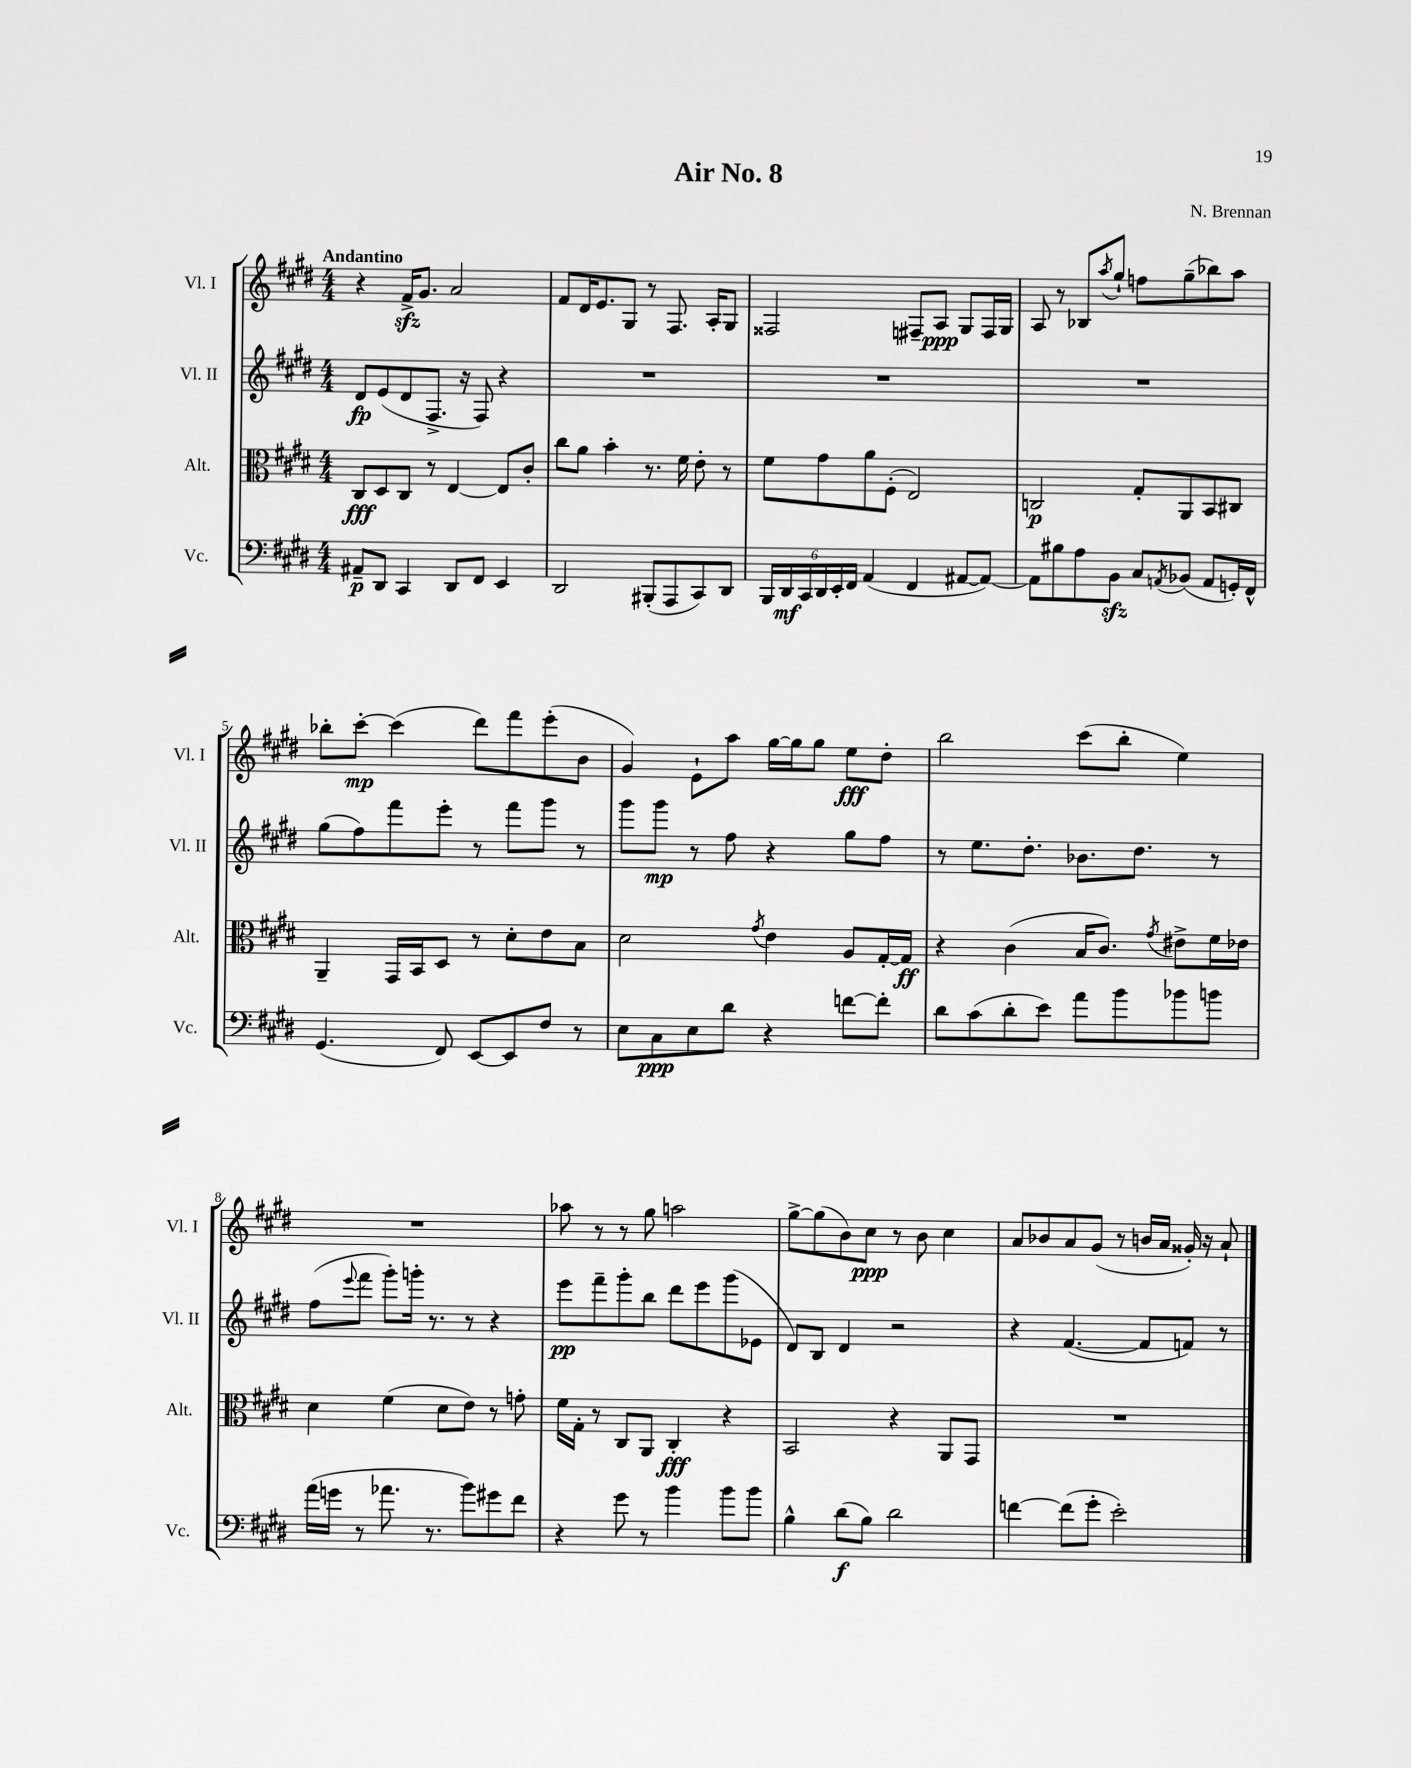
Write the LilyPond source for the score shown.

\header { title = "Air No. 8" composer = "N. Brennan" }
<<
\new StaffGroup <<
\new Staff = "s0" \with { instrumentName = "Vl. I" shortInstrumentName = "Vl. I" } {
    \clef treble \key e \major \numericTimeSignature \time 4/4 \tempo "Andantino"
    r4 fis'16->\sfz gis'8. a'2 |
    fis'8 dis'16 e'8. gis8 r8 fis8. a16-. gis8 |
    fisis2 fis8-- a8\ppp gis8 fis16 gis16 |
    a8 r8 bes8 \acciaccatura { a''8 } gis''8-! f''8 gis''8--( bes''8) a''8 |
    bes''8-. cis'''8~-.\mp cis'''4( dis'''8) fis'''8 e'''8-.( b'8 |
    gis'4) e'8-! a''8 gis''16~ gis''16 gis''8 e''8\fff dis''8-. |
    b''2 cis'''8( b''8-. e''4) |
    R1 |
    aes''8 r8 r8 gis''8 a''2 |
    gis''8~-> gis''8( b'8) cis''8\ppp r8 b'8 cis''4 |
    a'8 bes'8 a'8 gis'8( r8 b'16 a'16 gisis'16-.) r16 a'8-! \bar "|." |
}
\new Staff = "s1" \with { instrumentName = "Vl. II" shortInstrumentName = "Vl. II" } {
    \clef treble \key e \major \numericTimeSignature \time 4/4
    dis'8\fp e'8( dis'8 fis8.-> r16 fis8) r4 |
    R1 |
    R1 |
    R1 |
    gis''8( fis''8) fis'''8 e'''8-. r8 fis'''8 gis'''8 r8 |
    gis'''8 gis'''8\mp r8 fis''8 r4 gis''8 fis''8 |
    r8 e''8. dis''8.-. bes'8. dis''8. r8 |
    fis''8( \appoggiatura { e'''8 } fis'''8 gis'''8-.) g'''16-. r8. r8 r4 |
    e'''8\pp fis'''8-- gis'''8-. b''8 dis'''8 e'''8 gis'''8( ees'8 |
    dis'8) b8 dis'4 r2 |
    r4 fis'4.~( fis'8 f'8) r8 \bar "|." |
}
\new Staff = "s2" \with { instrumentName = "Alt." shortInstrumentName = "Alt." } {
    \clef alto \key e \major \numericTimeSignature \time 4/4
    cis8\fff dis8 cis8 r8 e4~ e8 cis'8-. |
    cis''8 a'8 b'4-. r8. fis'16 e'8-. r8 |
    fis'8 gis'8 a'8 fis8-.( e2) |
    c2\p gis8-. a,8 b,8 cis8 |
    a,4-- gis,16 b,16 dis8 r8 dis'8-. e'8 b8 |
    dis'2 \acciaccatura { gis'8 } e'4 a8 gis16~-. gis16\ff |
    r4 cis'4( b16 cis'8.) \acciaccatura { gis'8 } eis'8-> fis'16 ees'16 |
    dis'4 fis'4( dis'8 e'8) r8 g'8-. |
    fis'16 gis16-. r8 cis8 a,8 cis4-.\fff r4 |
    b,2 r4 a,8 gis,8 |
    R1 \bar "|." |
}
\new Staff = "s3" \with { instrumentName = "Vc." shortInstrumentName = "Vc." } {
    \clef bass \key e \major \numericTimeSignature \time 4/4
    ais,8--\p dis,8 cis,4 dis,8 fis,8 e,4 |
    dis,2 bis,,8-.( a,,8 cis,8) dis,8 |
    \tuplet 6/4 { b,,16 dis,16\mf cis,16 dis,16 e,16-. fis,16 } a,4( fis,4 ais,8~ ais,8~) |
    ais,8 bis8 a8 b,8\sfz cis8 \acciaccatura { a,8 } bes,8( a,8 g,16-.) fis,16-^ |
    gis,4.( fis,8) e,8~ e,8 fis8 r8 |
    e8 cis8\ppp e8 dis'8 r4 f'8~ f'8-. |
    dis'8 cis'8( dis'8-. e'8) a'8 b'8 bes'8 b'8 |
    a'16( g'16 r8 aes'8. r8. b'8) gis'8 fis'8 |
    r4 gis'8 r8 b'4 b'8 b'8 |
    b4-^ dis'8\f( b8) dis'2 |
    f'4~ f'8( gis'8-. e'2-.) \bar "|." |
}
>>
>>
